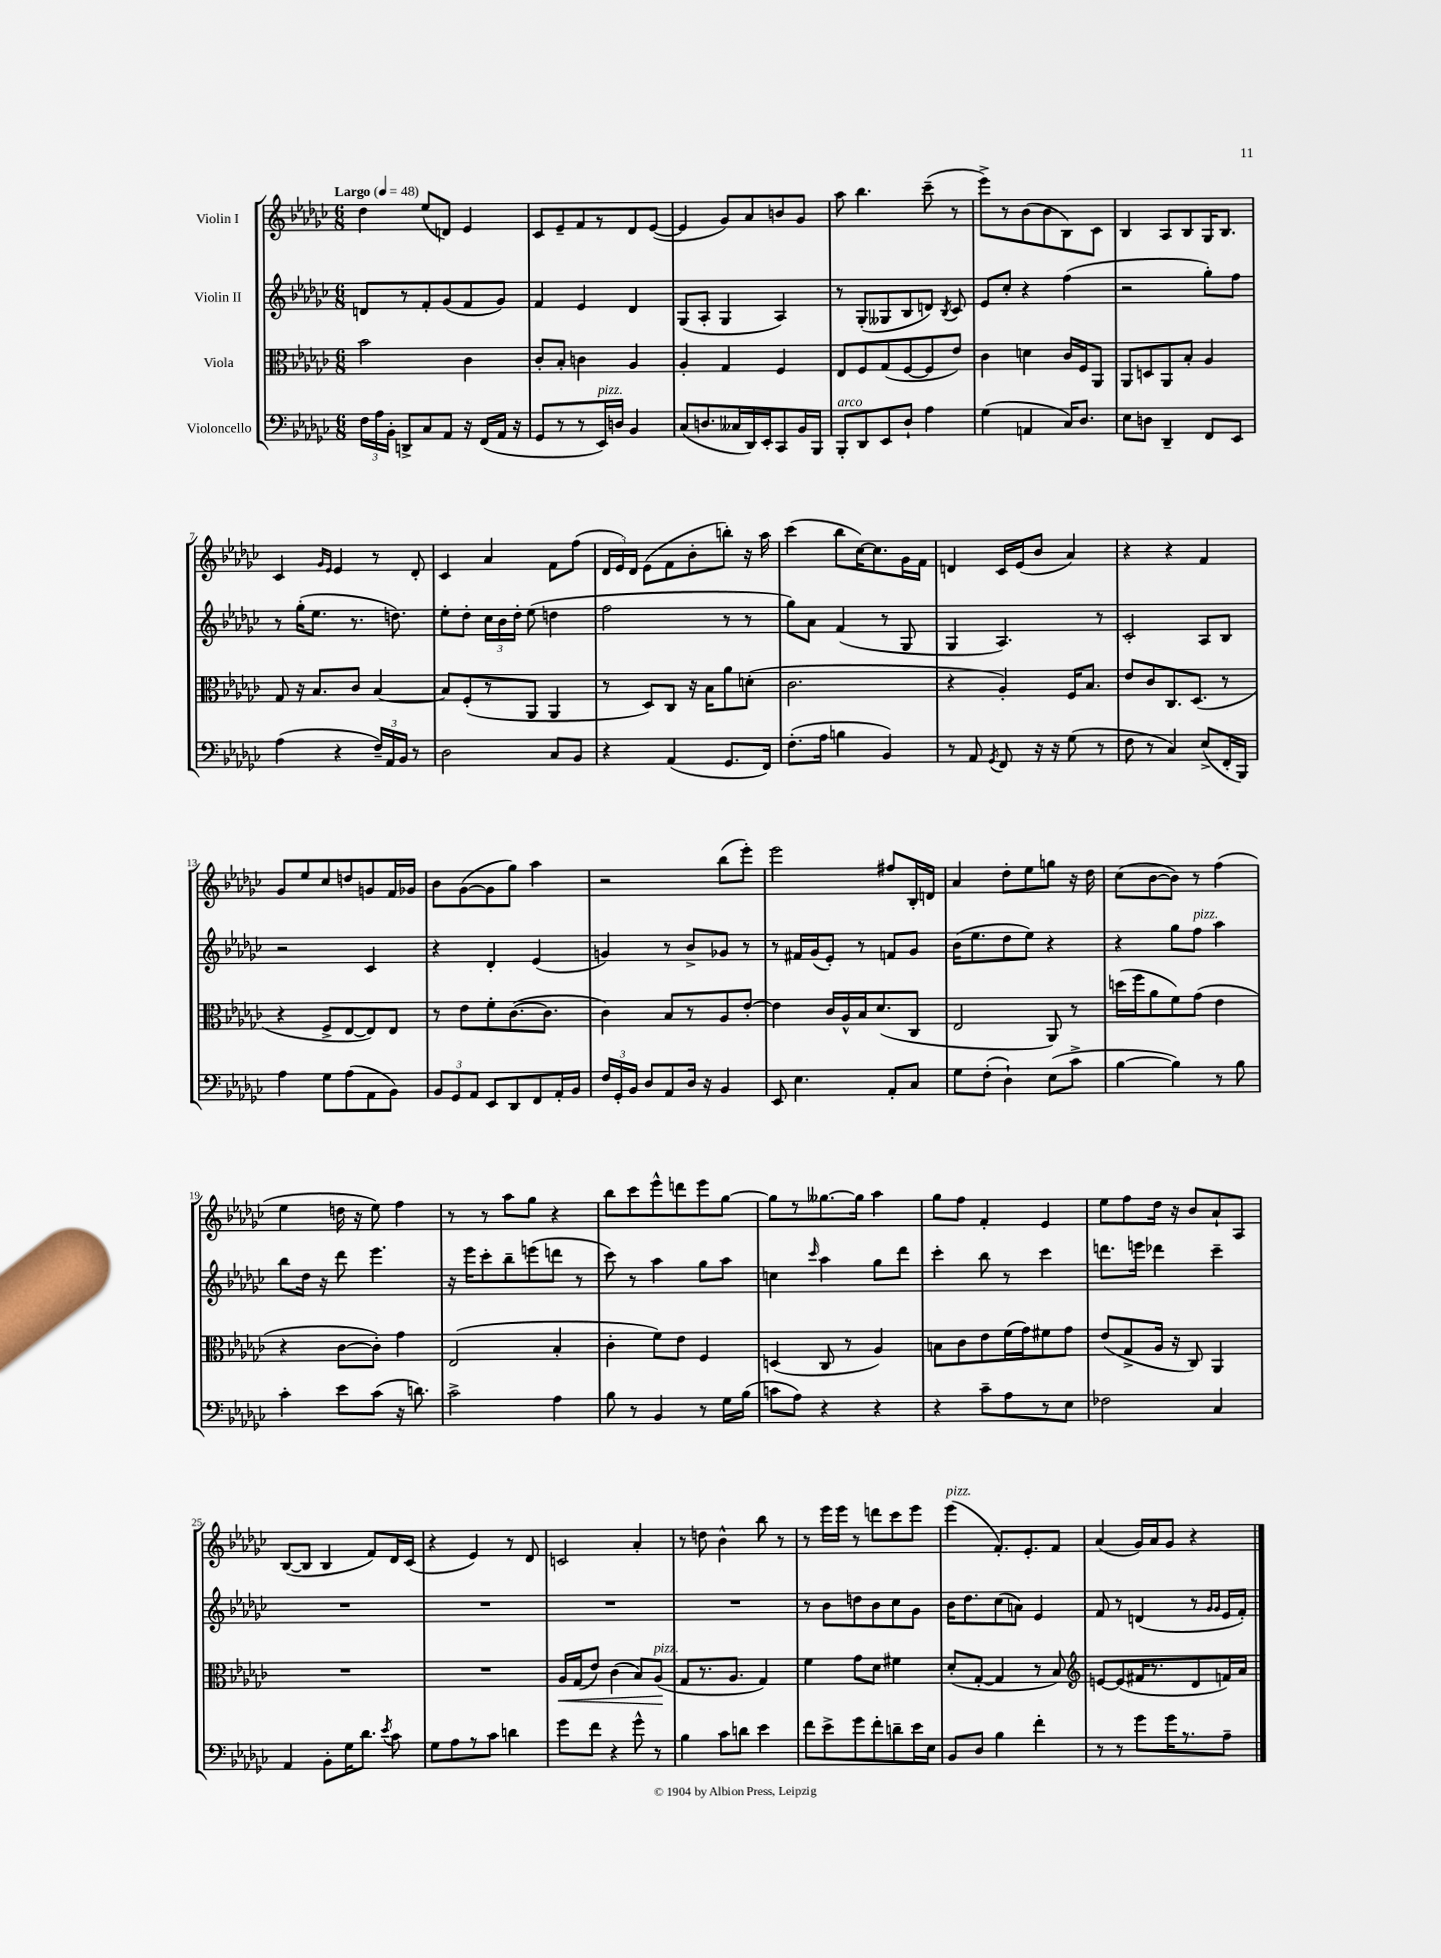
<<
\new StaffGroup <<
\new Staff = "s0" \with { instrumentName = "Violin I" } {
    \clef treble \key ges \major \numericTimeSignature \time 6/8 \tempo "Largo" 4 = 48
    \autoBeamOff des''4 ees''8[( d'8]) ees'4 |
    ces'8[ ees'8-- f'8 r8 des'8 ees'8]~( |
    ees'4 ges'8[) aes'8 b'8 ges'8] |
    aes''8 bes''4. ces'''8--( r8 |
    ees'''8[->) r8 bes'8( bes'8 bes8) ces'8] |
    bes4 aes8[ bes8 ges16 bes8.] |
    ces'4 \grace { ges'16[ ees'16] } ees'4 r8 des'8-. |
    ces'4 aes'4 f'8[ f''8]( |
    \tuplet 3/2 { des'16[ ees'16) des'16] } ees'8[( f'8 bes'8-. b''8]-.) r16 aes''16 |
    ces'''4( bes''8[ ces''16~) ces''8. ges'16 f'16] |
    d'4 ces'16[ ees'16( bes'8] aes'4) |
    r4 r4 f'4 |
    ges'8[ ees''8 ces''8 d''8 g'8 f'16 ges'16] |
    bes'8[ ges'8~( ges'8 ges''8]) aes''4 |
    r2 bes''8[( ees'''8]-.) |
    ees'''2 fis''8[ bes16-. d'16] |
    aes'4 des''8[-. ees''8 g''8] r16 des''16 |
    ces''8[( bes'8~ bes'8]) r8 f''4( |
    ees''4 d''16 r16 ees''8) f''4 |
    r8 r8 aes''8[ ges''8] r4 |
    bes''8[ ces'''8 ees'''8-^ d'''8 ees'''8 ges''8]~ |
    ges''8[ r8 geses''8.~ geses''16] aes''4 |
    ges''8[ f''8] f'4-. ees'4 |
    ees''8[ f''8 des''16] r16 bes'8[ aes'8-! aes8] |
    bes8[~( bes8] bes4 f'8[) des'16 ces'16]( |
    r4 ees'4) r8 des'8 |
    c'2 aes'4-. |
    r8 d''8 bes'4-^ bes''8 r8 |
    r8 ees'''16[ ees'''16] r8 d'''8[ ces'''8 ees'''8] |
    ees'''4^\markup { \italic "pizz." }( f'8.[-.) ees'8.-. f'8] |
    aes'4( ges'16[) aes'16 ges'8] r4 \bar "|." |
}
\new Staff = "s1" \with { instrumentName = "Violin II" } {
    \clef treble \key ges \major \numericTimeSignature \time 6/8
    \autoBeamOff d'8[ r8 f'8-. ges'8( f'8 ges'8]) |
    f'4 ees'4 des'4 |
    ges8[( aes8]-. ges4 aes4) |
    r8 ges8[-.( geses8 bes8 d'8]) \acciaccatura { bes8 } ces'8 |
    ees'8[ ces''8]-. r4 f''4( |
    r2 ges''8[-.) f''8] |
    r8 ges''16[-.( ees''8.] r8. d''8.) |
    ees''8[-. des''8]-. \tuplet 3/2 { ces''16[ bes'16 des''16]-. } ees''8( d''4 |
    f''2 r8 r8 |
    ges''8[) aes'8] f'4( r8 ges8 |
    ges4 aes4.) r8 |
    ces'2-. aes8[ bes8] |
    r2 ces'4 |
    r4 des'4-. ees'4( |
    g'4) r8 bes'8[-> ges'8] r8 |
    r8 fis'16[ ges'16( ees'8]-.) r8 f'8[ ges'8] |
    bes'16[( ees''8. des''8 ees''8]) r4 |
    r4 ges''8[ f''8]^\markup { \italic "pizz." } aes''4 |
    bes''8[ des''16] r16 des'''8 ees'''4. |
    r16 ees'''16[ ces'''8-. bes''8-- e'''8( d'''8] r8 |
    ces'''8) r8 aes''4 ges''8[ aes''8] |
    c''4 \grace { ces'''16 } aes''4 ges''8[ des'''8] |
    ces'''4-. bes''8 r8 ces'''4 |
    d'''8.[ e'''16] des'''4 ces'''4-- |
    R2. |
    R2. |
    R2. |
    R2. |
    r8 bes'8[ d''8 bes'8 ces''8 ges'8] |
    bes'16[ des''8. ces''8( a'8]) ees'4 |
    f'8 r8 d'4( r8 \grace { ges'16[ ges'16] } ees'16[ f'16]-.) \bar "|." |
}
\new Staff = "s2" \with { instrumentName = "Viola" } {
    \clef alto \key ges \major \numericTimeSignature \time 6/8
    \autoBeamOff bes'2 ces'4 |
    ces'8[-. bes8]-. c'4 aes4 |
    aes4-. ges4 f4 |
    ees8[ f8 ges8( f8~ f8 ees'8]) |
    ces'4 d'4 ces'16[ f16 aes,8] |
    aes,8[ d8 aes,8 bes8]-. aes4 |
    ges8 r16 bes8.[ ces'8] bes4~ |
    bes8[ f8-.( r8 aes,8] aes,4 |
    r8 des8[) ces8] r16 bes16[ aes'8 d'8]-.( |
    ces'2. |
    r4 aes4-.) f16[ bes8.] |
    ees'8[ ces'8 ces8. des8.]( r8 |
    r4 f8[-> ees8~ ees8) ees8] |
    r8 ees'8[ f'8-. ces'8.~( ces'8.] |
    ces'4) bes8[ r8 aes8 ees'8]~-. |
    ees'4 ces'16[ aes16-^ bes16 des'8.( ces8] |
    ees2 aes,8) r8 |
    d''16[( f''16 aes'8 f'8) ges'8]( ees'4 |
    r4 ces'8[~ ces'8]-.) ges'4 |
    ees2( bes4-. |
    ces'4-. f'8[) ees'8] f4 |
    d4( ces8 r8 aes4) |
    b8[ ces'8 ees'8 f'16( ges'16) fis'8 ges'8] |
    ees'8[( ges8-> aes16] r16 ces8) aes,4 |
    R2. |
    R2. |
    aes16[\< ges16( ees'8]) ces'4( bes8[) aes8]\!^\markup { \italic "pizz." }( |
    ges8[ r8. aes8.] ges4) |
    f'4 ges'8[ des'8] fis'4 |
    des'8[-.( ges8]~-. ges4 r8 bes8) |
    \clef treble e'8[~ e'8( fis'16 r8. des'8 f'16) aes'16] \bar "|." |
}
\new Staff = "s3" \with { instrumentName = "Violoncello" } {
    \clef bass \key ges \major \numericTimeSignature \time 6/8
    \autoBeamOff \tuplet 3/2 { f16[ aes16 bes,16]-. } d,8[-> ces8 aes,8] r16 f,16[( aes,16] r16 |
    ges,8[ r8 r8 ees,16^\markup { \italic "pizz." }) d16] bes,4 |
    ces8[( d8. ceses16 des,16) ees,16-. ces,8 bes,16 bes,,16] |
    bes,,8[-.^\markup { \italic "arco" } des,8 ees,8 des8]-! aes4 |
    ges4( a,4 ces16[) des8.] |
    ees8[ d8] des,4-- f,8[ ees,8] |
    aes4( r4 \tuplet 3/2 { f16[--) aes,16 bes,16] } r8 |
    des2 ces8[ bes,8] |
    r4 aes,4( ges,8.[ f,16]) |
    f8.[-.( aes16] b4 bes,4) |
    r8 aes,8 \acciaccatura { ges,8 } f,8 r16 r16 ges8( r8 |
    f8 r8 ces4) ees8[->( f,16-. bes,,16]) |
    aes4 ges8[ aes8( aes,8 bes,8]) |
    \tuplet 3/2 { bes,8[ ges,8 aes,8] } ees,8[ des,8 f,8 aes,16-. bes,16] |
    \tuplet 3/2 { f16[ ges,16-. bes,16] } des8[ aes,8 des16] r16 bes,4 |
    ees,8 ees4. aes,8[-. ces8] |
    ges8[ f8]-.( des4-!) ees8[( ces'8]-> |
    bes4~ bes4) r8 bes8 |
    ces'4-. ees'8[ ces'8]( r16 d'8.) |
    ces'2-> aes4 |
    bes8 r8 bes,4 r8 ges16[ bes16]( |
    c'8[ aes8]) r4 r4 |
    r4 ces'8[-- aes8 r8 ees8] |
    fes2 ces4 |
    aes,4 bes,8[-. ges16 des'8.] \acciaccatura { ees'8 } ces'8 |
    ges8[ aes8 r8 ces'8] d'4 |
    ges'8[ f'8] r4 ges'8-^ r8 |
    bes4 ces'8[ d'8] ees'4 |
    f'8[ ees'8-> ges'8 f'8-. d'8-- ees'16 ees16] |
    bes,8[ des8] bes4 f'4-. |
    r8 r8 ges'8[ ges'16 r8. aes8]-- \bar "|." |
}
>>
>>
